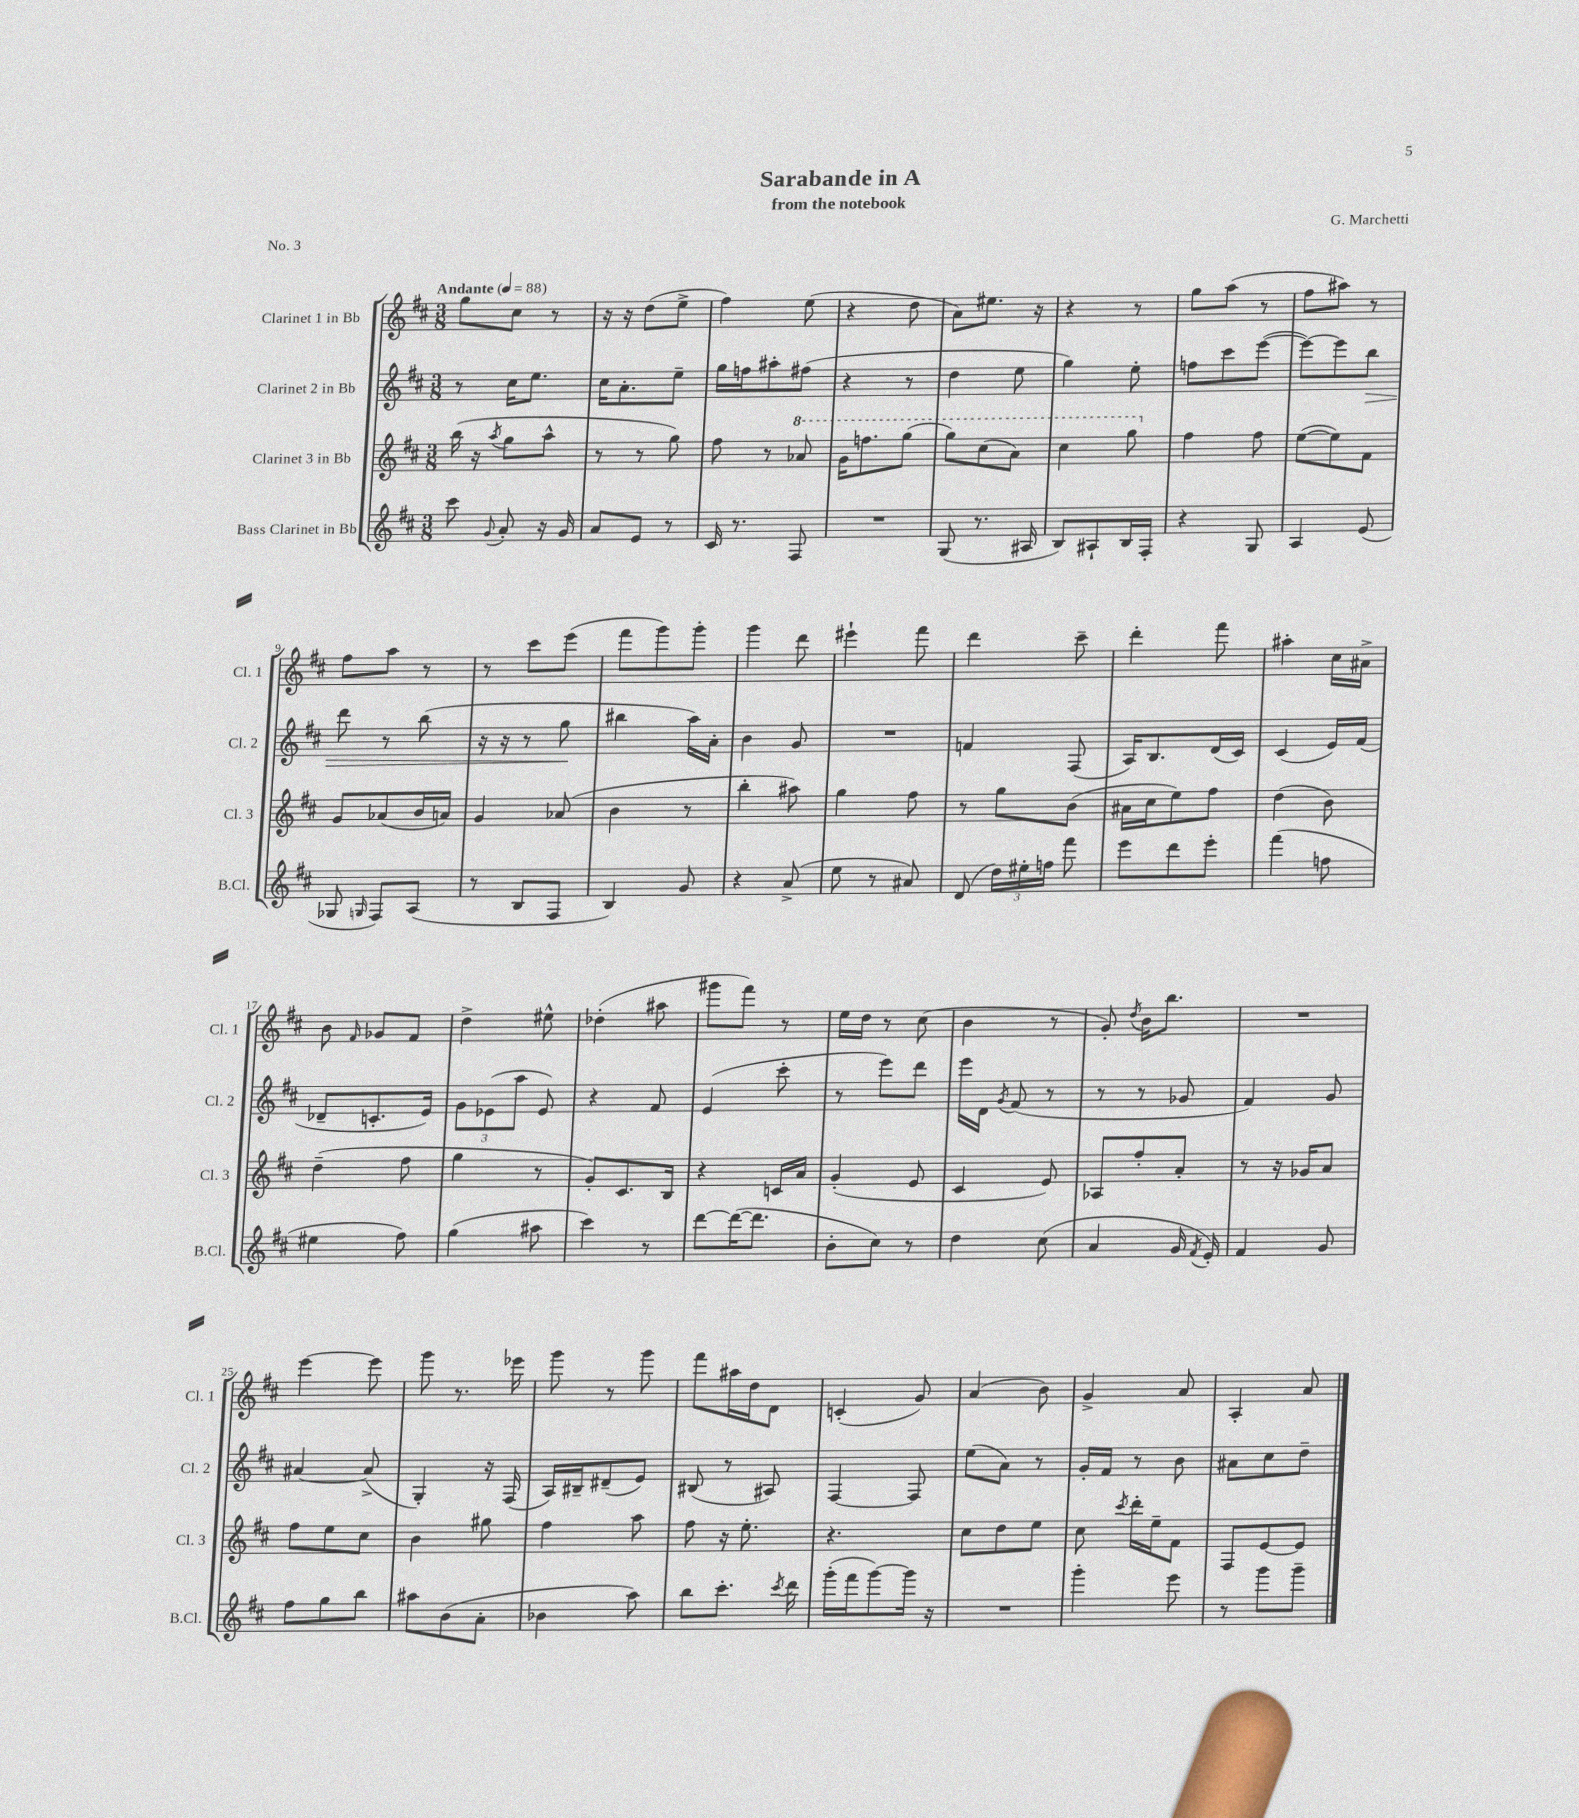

**kern	**kern	**kern	**dynam	**kern
*part4	*part3	*part2	*part2	*part1
*staff4	*staff3	*staff2	*staff2	*staff1
*I"Bass Clarinet in Bb	*I"Clarinet 3 in Bb	*I"Clarinet 2 in Bb	*	*I"Clarinet 1 in Bb
*I'B.Cl.	*I'Cl. 3	*I'Cl. 2	*	*I'Cl. 1
*clefG2	*clefG2	*clefG2	*	*clefG2
*k[f#c#]	*k[f#c#]	*k[f#c#]	*	*k[f#c#]
*M3/8	*M3/8	*M3/8	*	*M3/8
*MM88	*MM88	*MM88	*	*MM88
=1	=1	=1	=1	=1
!	!	!	!	!LO:TX:a:B:t=Andante
8ccc#\	(16bb\	8r	.	8gg\L
.	16r	.	.	.
8qqg/	8qaa/	.	.	.
8a'/	8gg\L	16cc#\KL	.	8cc#\J
.	.	8.ee\J	.	.
16r	8aa^^\J	.	.	8r
16g/	.	.	.	.
=2	=2	=2	=2	=2
8a/L	8r	16cc#\KL	.	16r
.	.	8.a'\	.	16r
8e/J	8r	.	.	(8dd\L
8r	8gg\)	8ee~\J	.	8ee^\J
=3	=3	=3	=3	=3
16c#/	8ff#\	16gg\LL	.	4ff#\)
8.r	.	16ffn\J	.	.
.	8r	8aa#X'\	.	.
*	*8va	*	*	*
8F#/	8aa-X/	(8ff#X\J	.	(8ee\
=4	=4	=4	=4	=4
4.r	16gg\KL	4r	.	4r
.	8.fffn\	.	.	.
.	(8ggg\J	8r	.	8dd\
=5	=5	=5	=5	=5
(8G/	8ggg\L)	4dd\	.	8a\L)
8.r	(8ccc#\	.	.	8.ee#X\J
.	8aa\J)	8ee\	.	.
16A#X/	.	.	.	16r
=6	=6	=6	=6	=6
8B/L)	4ccc#\	4gg\)	.	4r
8A#X`/	.	.	.	.
16B/L	8ggg\	8ee'\	.	8r
16F#'/JJ	.	.	.	.
=7	=7	=7	=7	=7
*	*X8va	*	*	*
4r	4ff#\	8ffn\L	.	8gg\L
.	.	8ccc#\	.	(8aa\J
8G/	8ff#\	([8eee\J	.	8r
=8	=8	=8	=8	=8
4A/	([8ee\L	8eee\L_)	.	8ff#\L
.	8ee\])	8eee\]	.	8aa#X\J)
!	!	!	!LO:HP:b	!
(8e/	8f#\J	8bb\J	>	8r
!!LO:LB:g=z
=9	=9	=9	=9	=9
8G-X/	8g/L	8ddd\	.	8ff#\L
16qqGn/	.	.	.	.
8F#/L)	(8a-X/	8r	.	8aa\J
(8A/J	16b/L	(8bb\	.	8r
.	16an/JJ)	.	.	.
=10	=10	=10	=10	=10
8r	4g/	16r	.	8r
.	.	16r	.	.
8B/L	.	8r	.	8ccc#\L
8F#/J	(8a-X/	8gg\	.	(8eee\J
.	.	.	]	.
=11	=11	=11	=11	=11
4B/)	4b\	4bb#X\	.	8fff#\L
.	.	.	.	8ggg\)
8g/	8r	16aa\LL)	.	8ggg'\J
.	.	16a'\JJ	.	.
=12	=12	=12	=12	=12
4r	4bb'\	4b\	.	4ggg\
(8a^/	8aa#X\)	8g/	.	8ddd\
=13	=13	=13	=13	=13
8ee\	4gg\	4.r	.	4eee#X`\
8r	.	.	.	.
8a#X/)	8ff#\	.	.	8fff#\
=14	=14	=14	=14	=14
(8d/	8r	4fn/	.	4ddd\
24dd\LL)	8gg\L	.	.	.
24ee#X'\	.	.	.	.
24ffn\JJ	.	.	.	.
8fff#\	(8b\J	(8F#/	.	8ccc#~\
=15	=15	=15	=15	=15
8eee\L	16a#X\LL	16A/KL)	.	4ddd'\
.	16cc#\J	8.B/	.	.
8ddd\	8ee\)	.	.	.
8eee'\J	8ff#\J	(16d/L	.	8fff#\
.	.	16c#/JJ)	.	.
=16	=16	=16	=16	=16
(4fff#\	(4dd\	(4c#/	.	4aa#X'\
8ffn\	8b\)	16e/LL)	.	16cc#\LL
.	.	(16f#/JJ	.	16a#X^\JJ
!!LO:LB:g=z
=17	=17	=17	=17	=17
4ee#X\	(4dd~\	8d-X~/L	.	8b\
.	.	.	.	16qqf#/
.	.	8.cn'/	.	8g-X/L
8ff#\)	8ff#\	.	.	8f#/J
.	.	16e/Jk)	.	.
=18	=18	=18	=18	=18
(4gg\	4gg\	12g\L	.	4dd^\
.	.	(12e-X\	.	.
.	.	12aa\J	.	.
8aa#X\	8r	8e-/)	.	8ee#X^^\
=19	=19	=19	=19	=19
4ccc#\)	8g'/L)	4r	.	(4dd-X'\
.	8.c#/	.	.	.
8r	.	8f#/	.	8aa#X\
.	16B/Jk	.	.	.
=20	=20	=20	=20	=20
[8ddd\L	4r	(4e/	.	8ggg#X\L
(16ddd\K_	.	.	.	8fff#\J)
8.ddd\J]	.	.	.	.
.	16cn/LL	8ccc#'\	.	8r
.	16a/JJ	.	.	.
=21	=21	=21	=21	=21
8b'\L	(4g'/	8r	.	16ee\LL
.	.	.	.	16dd\JJ
8cc#\J)	.	8eee\L)	.	8r
8r	8e/	8ddd\J	.	(8cc#\
=22	=22	=22	=22	=22
4dd\	4c#/	16eee\LL	.	4b\
.	.	16d\JJ	.	.
.	.	8qg/	.	.
.	.	(8f#/	.	.
(8cc#\	8e/)	8r	.	8r
=23	=23	=23	=23	=23
4a/	8A-X/L	8r	.	8g'/)
.	.	.	.	8qdd/
.	8ff#'/	8r	.	16b\KL
.	.	.	.	8.bb\J
16g/	8a'/J	8g-X/	.	.
8qf#/	.	.	.	.
16e'/)	.	.	.	.
=24	=24	=24	=24	=24
4f#/	8r	4f#/)	.	4.r
.	16r	.	.	.
.	16g-X/KL	.	.	.
8g/	8a/J	8g/	.	.
!!LO:LB:g=z
=25	=25	=25	=25	=25
8ff#\L	8ff#\L	[4a#X/	.	[4eee\
8gg\	8ee\	.	.	.
8bb\J	8cc#\J	(8a#^/]	.	8eee\]
=26	=26	=26	=26	=26
8aa#X\L	4b\	4G'/)	.	8ggg\
(8b\	.	.	.	8.r
8a'\J	8gg#X\	16r	.	.
.	.	(16F#/	.	16eee-X\
=27	=27	=27	=27	=27
4b-X\	4ff#\	16A/LL)	.	8ggg\
.	.	16B#X~/J	.	.
.	.	(8d#X~/	.	8r
8aa\)	8aa\	8e/J)	.	8ggg\
=28	=28	=28	=28	=28
8bb\L	8ff#\	(8B#X/	.	8fff#\L
8.ccc#'\J	16r	8r	.	16aa#X\L
.	8.ee'\	.	.	16dd\J
.	.	8A#X/)	.	8d\J
8qccc#/	.	.	.	.
16ddd\	.	.	.	.
=29	=29	=29	=29	=29
(16ggg'\LL	4.r	[4F#/	.	(4cn'/
16fff#\J	.	.	.	.
[8ggg\)	.	.	.	.
16ggg\Jk]	.	8F#/]	.	8g/)
16r	.	.	.	.
=30	=30	=30	=30	=30
4.r	8cc#\L	(8ee\L	.	(4a/
.	8dd\	8a\J)	.	.
.	8ee\J	8r	.	8b\)
=31	=31	=31	=31	=31
4ggg'\	8cc#\	16g'/LL	.	4g^/
.	.	16f#/JJ	.	.
.	8qccc#/	.	.	.
.	16ddd'\LL	8r	.	.
.	16ee~\J	.	.	.
8eee\	8f#\J	8b\	.	8a/
=32	=32	=32	=32	=32
8r	8F#/L	8a#X\L	.	4A'/
8ggg\L	[8e/	8cc#\	.	.
8ggg~\J	8e/J]	8dd~\J	.	8a/
==	==	==	==	==
*-	*-	*-	*-	*-
